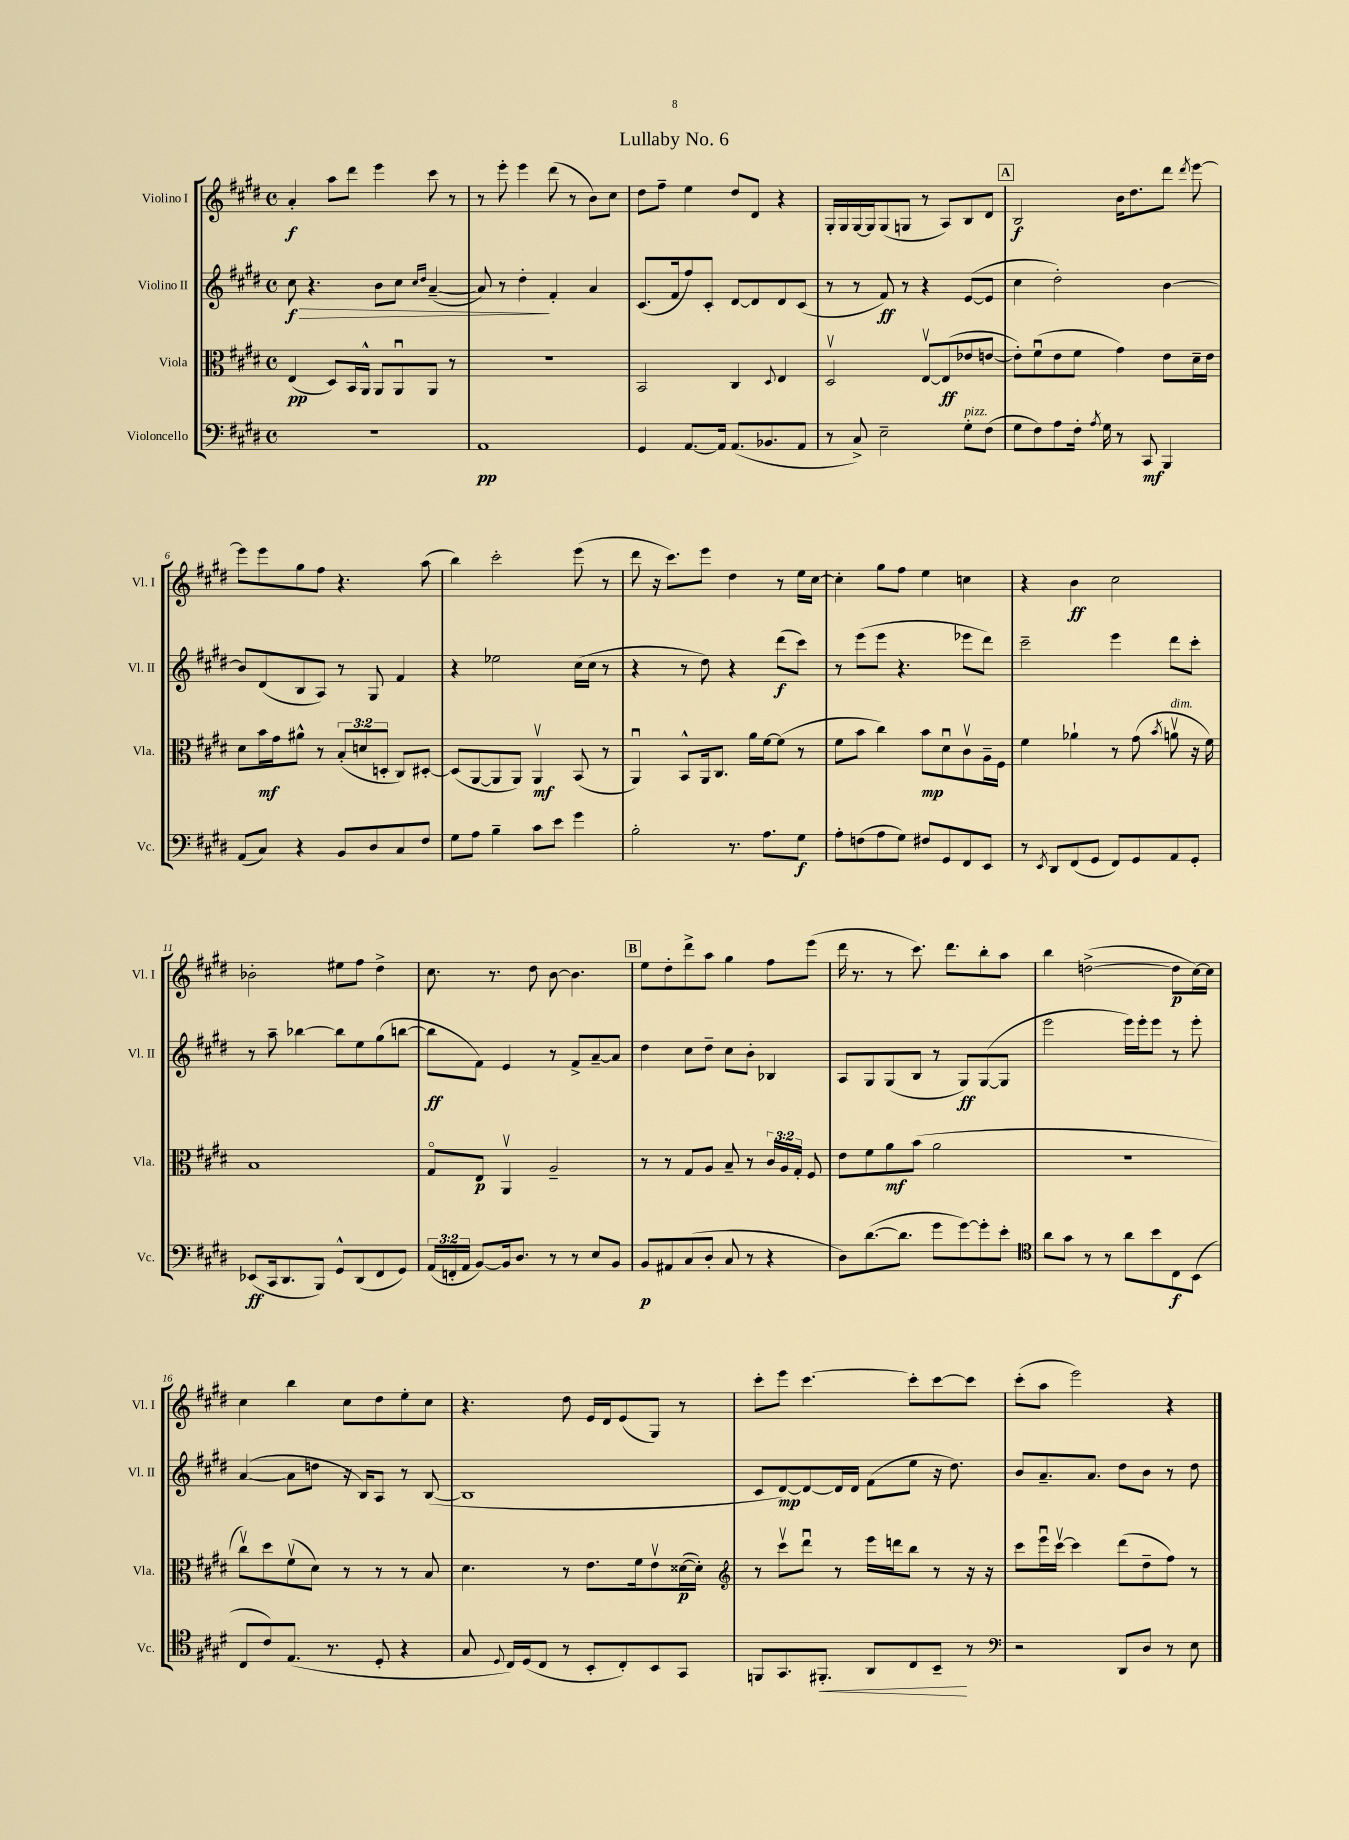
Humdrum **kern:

**kern	**kern	**kern	**kern
*staff4	*staff3	*staff2	*staff1
*clefF4	*clefC3	*clefG2	*clefG2
*k[f#c#g#d#]	*k[f#c#g#d#]	*k[f#c#g#d#]	*k[f#c#g#d#]
*M4/4	*M4/4	*M4/4	*M4/4
*met(c)	*met(c)	*met(c)	*met(c)
1r	(4E	8cc#	4a'
.	.	4.r	.
.	8D#)	.	8aa
.	16BB	.	8ddd#
.	16AA^^	.	.
.	8AA	8b	4eee
.	8AAu	8cc#	.
.	.	16qqcc#	.
.	.	16qqdd#	.
.	8AA	([4a~	8ccc#
.	8r	.	8r
=	=	=	=
1AA	1r	8a])	8r
.	.	8r	8eee'
.	.	4dd#'	4eee
.	.	4f#'	(8ddd#
.	.	.	8r
.	.	4a	8b)
.	.	.	8cc#
=	=	=	=
4GG#	2BB	(8.c#	8dd#
.	.	.	8ff#~
.	.	16f#	.
[8.AA	.	8ff#)	4ee
.	.	8c#'	.
16AA]	.	.	.
(8.AA	4C#	[8d#	8dd#
.	.	8d#]	8d#
8.BB-	.	.	.
.	8qqD#	.	.
.	4E	8d#	4r
8AA	.	(8c#	.
=	=	=	=
8r	2D#v	8r	16G#'
.	.	.	16G#
8C#^)	.	8r	[16G#
.	.	.	16G#]
2E~	.	8f#)	(8G#
.	.	8r	8G
.	[8Ev	4r	8r
.	(8E]	.	8A)
8G#'	8e-	([8e	8B
(8F#	[8e	8e]	8d#
=	=	=	=
8G#	8e'])	4cc#	2B
8F#)	(8f#u	.	.
8A	8e	2dd#')	.
16F#'	8f#	.	.
8qA	.	.	.
16G#	.	.	.
8r	4g#)	.	16b
.	.	.	8.dd#
8CC#	.	.	.
4BBB	8e	[4b	8ddd#
.	.	.	8qddd#
.	16d#~	.	[8eee
.	16e	.	.
=	=	=	=
(8AA	8d#	8b]	8eee]
8C#)	16b	(8d#	8eee
.	16g#	.	.
4r	8a#^^	8B	8gg#
.	8r	8A)	8ff#
8BB	(12B'	8r	4.r
.	12d	.	.
8D#	.	8G#	.
.	12D'	.	.
8C#	8C#)	4f#	.
8F#	[8D#'	.	(8aa
=	=	=	=
8G#	(8D#]	4r	4bb)
8A	[8AA	.	.
4B~	8AA]	2ee-	2ccc#'
.	8AA)	.	.
8c#	4AAv	.	.
8e	.	.	.
4g#	(8BB	(16cc#	(8eee
.	.	16cc#	.
.	8r	8r	8r
=	=	=	=
2B'	4AAu)	4r	8ddd#
.	.	.	16r
.	.	.	8.ccc#)
.	8BB^^	8r	.
.	16AA	8dd#)	8eee
.	8.C#	.	.
8.r	.	4r	4dd#
.	16a	.	.
8.A	[16f#	.	.
.	(8f#]	(8ddd#	8r
8G#	8r	8ccc#)	16ee
.	.	.	[16cc#
=	=	=	=
8A'	8f#	8r	4cc#']
(8F	8b	(8eee	.
8A	4cc#)	8eee	8gg#
8G#)	.	4.r	8ff#
8F#	8b	.	4ee
8GG#	8d#u	.	.
8FF#	8c#v	8eee-	4cc
8EE	16A~	8ddd#)	.
.	16F#	.	.
=	=	=	=
8r	4f#	2ccc#~	4r
8qEE	.	.	.
8DD#	.	.	.
(8FF#	4a-`	.	4b
8GG#	.	.	.
8FF#)	8r	4eee	2cc#
8GG#	(8g#	.	.
.	8qb	.	.
8AA	8av	8ddd#	.
8GG#'	16r	8ccc#'	.
.	16f#)	.	.
=	=	=	=
(8EE-	1B	8r	2b-'
16CC#	.	8aa~	.
8.DD#	.	.	.
.	.	[4bb-	.
8BBB)	.	.	.
8GG#^^	.	8bb-]	8ee#
(8DD#	.	8ee	8ff#
8FF#	.	(8gg#	4dd#^
8GG#)	.	[8bb	.
=	=	=	=
(24AA	8G#o	8bb]	8.cc#
24FF'	.	.	.
24AA	.	.	.
[8BB)	8E	8f#)	.
.	.	.	8.r
16BB]	4AAv	4e	.
8.D#	.	.	.
.	.	.	8dd#
8r	2A~	8r	[8b
8r	.	8f#^	4.b]
8E	.	[8a~	.
8BB	.	8a]	.
=	=	=	=
8BB	8r	4dd#	8ee
8AA#	8r	.	8dd#'
(8C#	8G#	8cc#	8ddd#^
8D#'	8A	8dd#~	8aa
8C#	8B~	8cc#	4gg#
8r	8r	8b'	.
4r	24c#	4B-	8ff#
.	24A	.	.
.	24G#'	.	.
.	8F#	.	(8eee
=	=	=	=
8D#)	8e	8A	16ddd#
.	.	.	8.r
([8.d#	8f#	8G#	.
.	8a	(8G#	8r
8.d#]	.	.	.
.	(8b	8B	8.ccc#)
8g#	2a	8r	.
.	.	.	8.ddd#
[8g#)	.	8G#)	.
8g#']	.	([8G#	8bb'
8e'	.	8G#]	8aa
=	=	=	=
*clefC4	*	*	*
8a	1r	2eee	4bb
8g#	.	.	.
8r	.	.	([2dd^
8r	.	.	.
8a	.	16eee)	.
.	.	16eee'	.
8b	.	8eee	.
8C#	.	8r	8dd]
(8BB	.	8eee'	[16cc#)
.	.	.	16cc#]
=	=	=	=
8C#	8cc#v)	([4a	4cc#
8c#)	8dd#	.	.
(8.E	(8f#v	8a]	4bb
.	8d#)	8dd	.
8.r	.	.	.
.	8r	16r	8cc#
.	.	16B)	.
8D#'	8r	8A	8dd#
4r	8r	8r	8ee'
.	8B	([8B	8cc#
=	=	=	=
8G#	4.d#	1B]	4.r
8qqD#	.	.	.
16C#)	.	.	.
(16D#	.	.	.
8C#	.	.	.
8r	8r	.	8dd#
8BB'	8.e	.	16e
.	.	.	16d#
8C#')	.	.	(8e
.	16f#	.	.
8BB	8ev	.	8G#)
8GG#	([16d##	.	8r
.	16d##'])	.	.
=	=	=	=
*	*clefG2	*	*
8FF	8r	8c#	8ccc#'
8.GG#	8ccc#v	[8d#)	8eee
.	8ddd#u	8d#_	[4.ccc#
8.FF#'	.	.	.
.	8r	16d#]	.
.	.	16d#	.
8AA	16eee	(8f#	.
.	16ddd	.	.
8C#	8bb	8ee	8ccc#']
8BB~	8r	16r	[8ccc#
.	.	8.dd#)	.
8r	16r	.	8ccc#]
.	16r	.	.
=	=	=	=
*clefF4	*	*	*
2r	8ccc#	8b	(8ccc#'
.	16eeeu	8.a~	8aa
.	[16ccc#v	.	.
.	4ccc#]	.	2eee)
.	.	8.a	.
8DD#	(8ddd#	8dd#	.
8D#	8dd#~	8b	.
8r	8ff#)	8r	4r
8E	8r	8dd#	.
==	==	==	==
*-	*-	*-	*-
